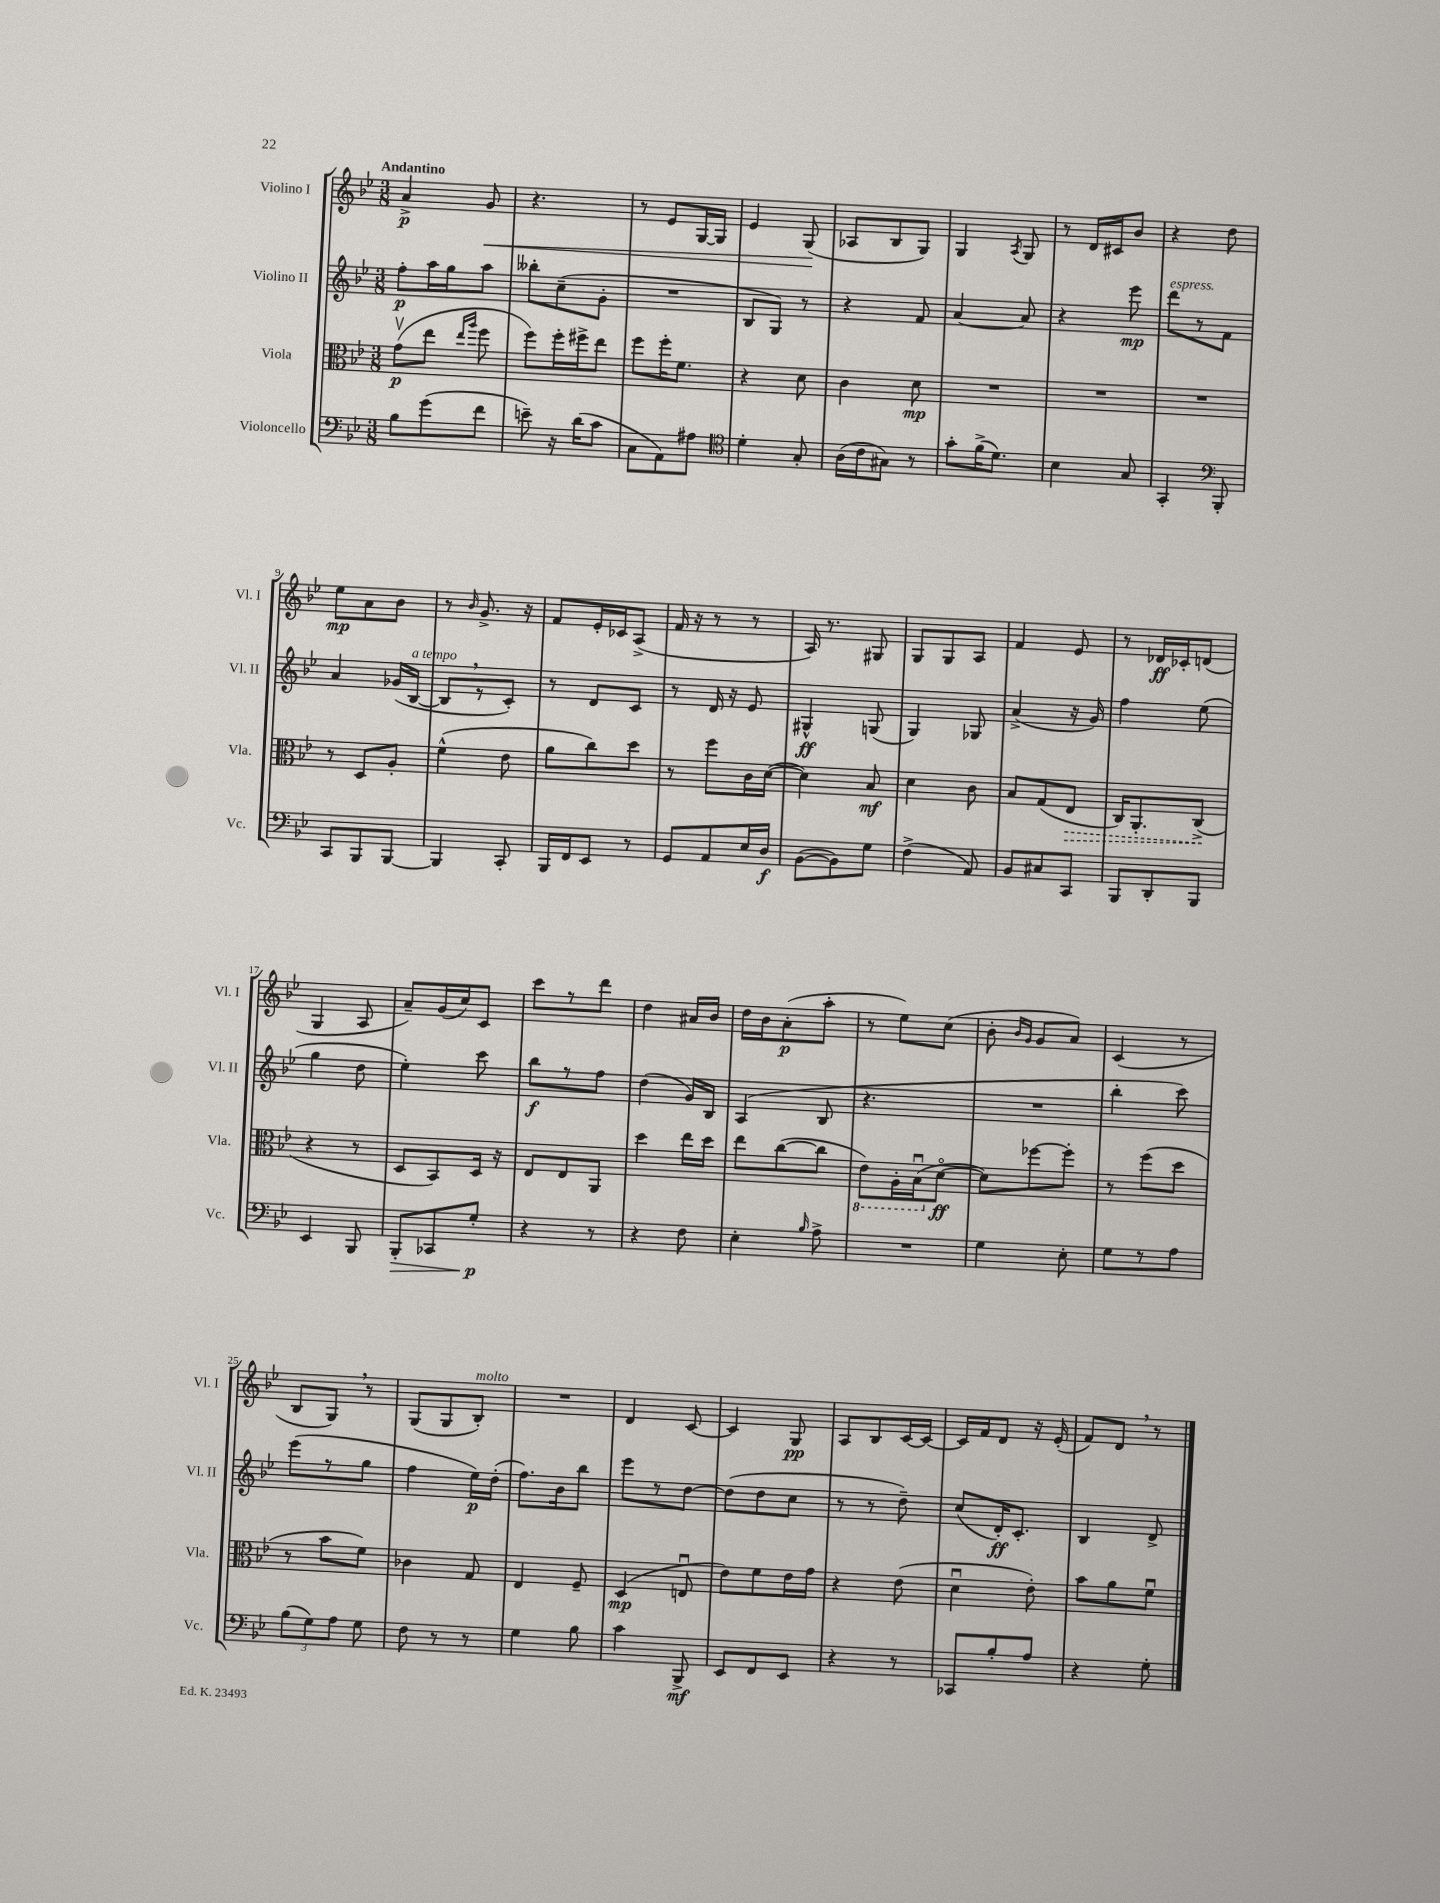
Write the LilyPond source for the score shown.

<<
\new StaffGroup <<
\new Staff = "s0" \with { instrumentName = "Violino I" shortInstrumentName = "Vl. I" } {
    \clef treble \key bes \major \numericTimeSignature \time 3/8 \tempo "Andantino"
    \autoBeamOff a'4->\p g'8\< |
    r4. |
    r8 ees'8[ g16~ g16] |
    ees'4 g8\!( |
    aes8[ bes8 g8]) |
    g4 \acciaccatura { a8 } g8 |
    r8 d'16[ cis'16 bes'8] |
    r4 d''8 |
    ees''8[\mp a'8 bes'8] |
    r8 \grace { bes'16 } g'8.-> r16 |
    f'8[ ees'16-. ces'16 a8]->( |
    f'16 r16 r8 r8 |
    a16) r8. gis8 |
    g8[ g8 a8] |
    f'4 ees'8 |
    r8 des'16[\ff ces'16-. d'8]( |
    g4 a8 |
    a'8[--) g'16( c''16) c'8] |
    c'''8[ r8 d'''8] |
    d''4 ais'16[ bes'16] |
    d''16[ bes'16 a'8-.\p( a''8]-. |
    r8 ees''8[) c''8]( |
    bes'8-. \grace { bes'16[ g'16] } g'8[ a'8]) |
    c'4( r8 |
    bes8[ g8]) \breathe r8 |
    g8[( g8 bes8]-.^\markup { \italic "molto" }) |
    R4. |
    d'4 c'8~ |
    c'4 g8\pp |
    a8[ bes8 c'16~ c'16]~ |
    c'16[ f'16 d'8] r16 ees'16-.( |
    f'8[) d'8] \breathe r8 \bar "|." |
}
\new Staff = "s1" \with { instrumentName = "Violino II" shortInstrumentName = "Vl. II" } {
    \clef treble \key bes \major \numericTimeSignature \time 3/8
    \autoBeamOff f''8[-.\p a''16 g''16 a''8] |
    beses''8[-. c''8--( g'8]-. |
    R4. |
    bes8[ g8]) r8 |
    r4 f'8 |
    a'4~ a'8 |
    r4 ees'''8\mp |
    d'''8[^\markup { \italic "espress." } r8 f'8] |
    a'4 ges'16[( bes16]~^\markup { \italic "a tempo" } |
    bes8[ \breathe r8 c'8]-.) |
    r8 d'8[ c'8] |
    r8 d'16 r16 ees'8 |
    gis4-^\ff g8( |
    g4) ges8 |
    a'4->( r16 g'16) |
    f''4 ees''8( |
    g''4 d''8 |
    ees''4-.) c'''8 |
    bes''8[\f r8 f''8] |
    d''4( g'16[) bes16] |
    a4( bes8 |
    r4. |
    R4. |
    bes''4-. c'''8) |
    ees'''8[( r8 g''8] |
    f''4 ees''16[\p) d''16]-.( |
    f''8.[) bes'16 bes''8] |
    ees'''8[ r8 d''8]~ |
    d''8[( d''8 c''8] |
    r8 r8 d''8--) |
    c''8[( d'16-.\ff) c'8.]-. |
    bes4 d'8-> \bar "|." |
}
\new Staff = "s2" \with { instrumentName = "Viola" shortInstrumentName = "Vla." } {
    \clef alto \key bes \major \numericTimeSignature \time 3/8
    \autoBeamOff g'8[\upbow\p( ees''8] \grace { ees''16[ a''16] } f''8 |
    f''8[) f''16-. fis''16-> ees''8] |
    f''8[ f''16-. f'8.] |
    r4 d'8 |
    c'4 d'8\mp |
    R4. |
    R4. |
    R4. |
    r8 d8[ a8]-. |
    f'4-^( ees'8 |
    a'8[ c''8) d''8] |
    r8 f''8[ c'16 d'16]~( |
    d'4) bes8\mf |
    d'4 c'8 |
    bes8[ g8( \once \override Hairpin.style = #'dashed-line ees8]\> |
    c16[) a,8.-. c8]->\!( |
    r4 r8 |
    d8[ bes,8) d16] r16 |
    ees8[ ees8 a,8] |
    d''4 ees''16[ d''16] |
    ees''8[ c''8~( c''8] |
    \ottava #-1 ees8[) a,16-. bes,16\downbow( \ottava #0 d'8]~\flageolet\ff |
    d'8[) fes''8~ fes''8]-. |
    r8 f''8[( d''8] |
    r8 bes'8[ f'8]) |
    ces'4 g8 |
    ees4 f8-- |
    d4\mp( e8\downbow |
    ees'8[) f'8 ees'16 g'16] |
    r4 ees'8( |
    d'4\downbow ees'8-.) |
    bes'8[ a'8 f'8]\downbow \bar "|." |
}
\new Staff = "s3" \with { instrumentName = "Violoncello" shortInstrumentName = "Vc." } {
    \clef bass \key bes \major \numericTimeSignature \time 3/8
    \autoBeamOff bes8[ g'8( f'8] |
    e'8--) r16 d'16[( c'8] |
    c8[ a,8) ais8] |
    \clef tenor d'4-. g8-. |
    a16[( c'16 gis8]) r8 |
    g'8[-. f'16->( d'8.]) |
    bes4 g8 |
    g,4-. \clef bass bes,,8-. |
    c,8[ bes,,8 bes,,8]~ |
    bes,,4 c,8-. |
    bes,,16[ f,16 ees,8] r8 |
    g,8[ a,8 ees16 d16]\f |
    bes,8[~( bes,8) g8] |
    f4->( a,8) |
    bes,8[ cis8 c,8] |
    bes,,8[ d,8-. bes,,8] |
    ees,4 bes,,8 |
    bes,,8[-.\> ces,8 g8]-.\p\! |
    r4 r8 |
    r4 f8 |
    ees4-. \grace { bes16 } a8-> |
    R4. |
    g4 ees8-. |
    g8[ r8 a8] |
    \tuplet 3/2 { bes8[( g8) a8] } g8 |
    f8 r8 r8 |
    g4 bes8 |
    c'4 bes,,8->\mf |
    ees,8[ f,8 ees,8] |
    r4 r8 |
    ces,8[ bes8-. a8] |
    r4 g8-. \bar "|." |
}
>>
>>
